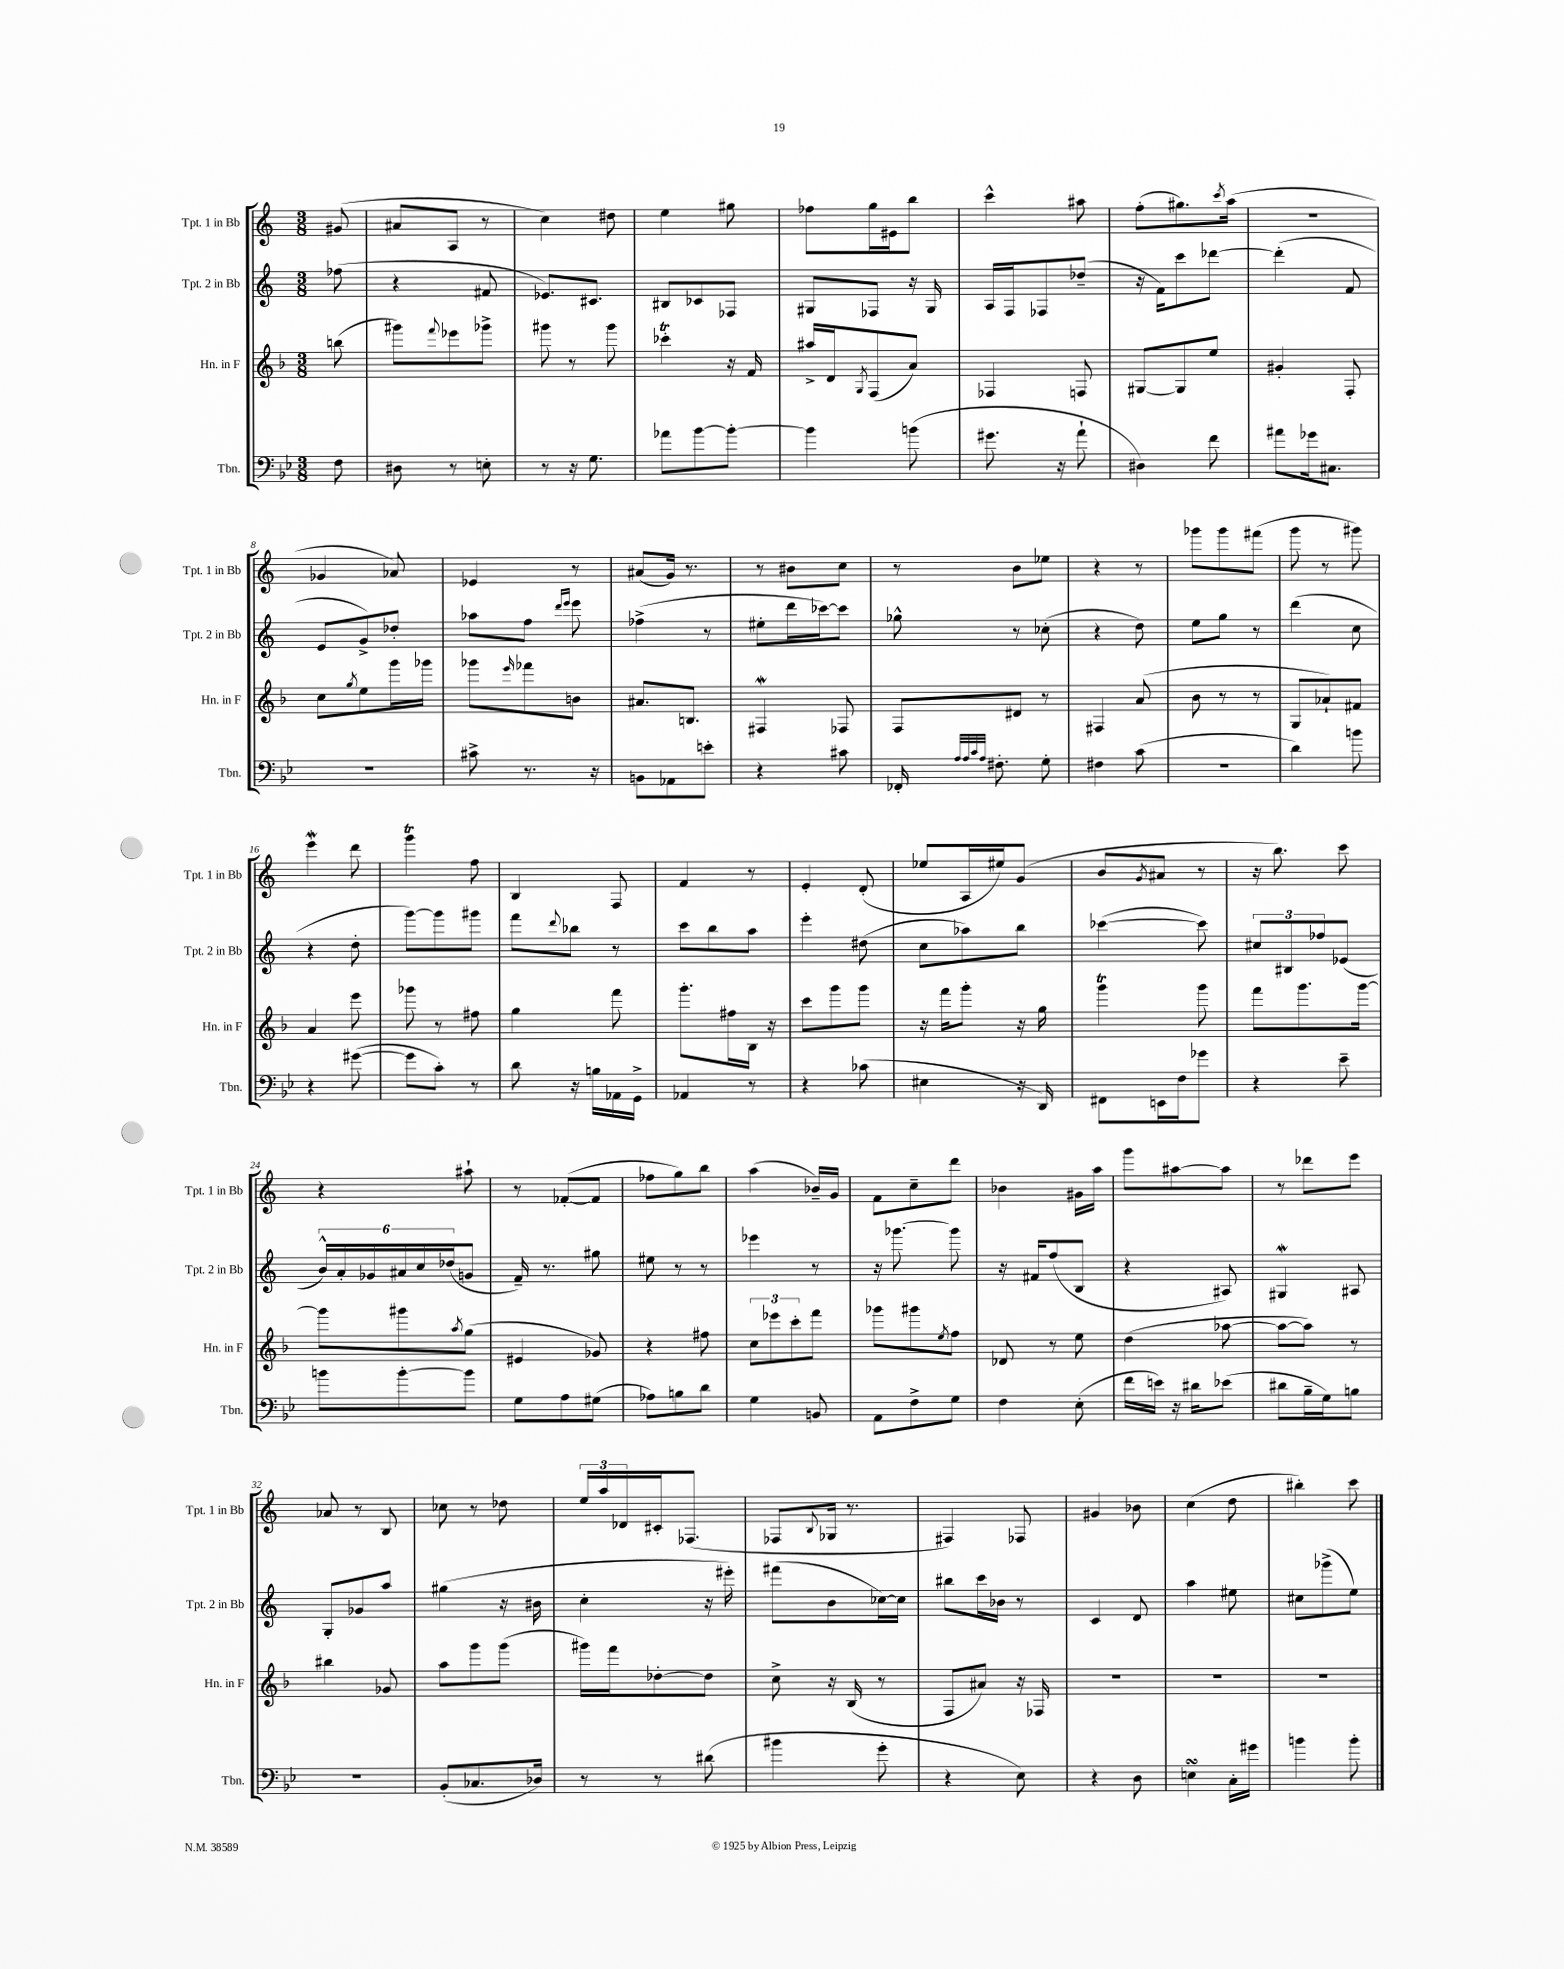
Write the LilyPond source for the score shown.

<<
\new StaffGroup <<
\new Staff = "s0" \with { instrumentName = "Tpt. 1 in Bb" shortInstrumentName = "Tpt. 1 in Bb" } {
    \clef treble \key c \major \numericTimeSignature \time 3/8 \partial 8
    gis'8( |
    ais'8 a8 r8 |
    c''4) dis''8 |
    e''4 gis''8 |
    fes''8 g''16 eis'16 b''8 |
    c'''4-^ ais''8 |
    f''8-.( gis''8.) \acciaccatura { c'''8 } a''16( |
    R4. |
    ges'4 aes'8) |
    ees'4 r8 |
    ais'8( g'16) r8. |
    r8 bis'8 c''8 |
    r8 b'8 ees''8 |
    r4 r8 |
    ges'''8 ges'''8 fis'''8( |
    g'''8 r8 gis'''8) |
    e'''4\mordent d'''8 |
    g'''4\trill f''8 |
    b4 f8 |
    f'4 r8 |
    e'4-. d'8-.( |
    ees''8 a16 eis''16) g'8( |
    b'8 \acciaccatura { g'8 } ais'8 r8 |
    r16 b''8.) c'''8 |
    r4 ais''8-! |
    r8 fes'8~-.( fes'8 |
    fes''8 g''8) b''8 |
    a''4( bes'16--) g'16 |
    f'8 c''8-- d'''8 |
    bes'4 gis'16 a''16 |
    g'''8 ais''8~ ais''8 |
    r8 des'''8 e'''8 |
    aes'8 r8 b8 |
    ces''8 r8 des''8 |
    \tuplet 3/2 { e''16 a''16 des'16 } cis'16-. fes8.( |
    fes8 \appoggiatura { b8 } ges16 r8. |
    fis4) fes8 |
    gis'4 bes'8 |
    c''4( d''8 |
    bis''4-.) c'''8 \bar "|." |
}
\new Staff = "s1" \with { instrumentName = "Tpt. 2 in Bb" shortInstrumentName = "Tpt. 2 in Bb" } {
    \clef treble \key c \major \numericTimeSignature \time 3/8 \partial 8
    fes''8( |
    r4 fis'8 |
    ees'8.) cis'8. |
    bis8 ces'8 fes8 |
    gis8 fes8 r16 gis16 |
    a16 f16 fes8 des''8--( |
    r16 f'16) c'''8 des'''8~ |
    des'''4-.( f'8 |
    e'8 g'8->) des''8-. |
    aes''8 f''8 \grace { d'''16 e'''16 } e'''8 |
    fes''4->( r8 |
    eis''8-. d'''16 ces'''16~) ces'''8 |
    ges''8-^ r8 ces''8-.( |
    r4 d''8) |
    e''8 g''8 r8 |
    d'''4( c''8 |
    r4 d''8-. |
    g'''8~) g'''8 gis'''8 |
    f'''8 \appoggiatura { d'''8 } bes''8 r8 |
    c'''8 b''8 a''8 |
    e'''4-. dis''8( |
    c''8 aes''8) b''8 |
    ces'''4~( ces'''8) |
    \tuplet 3/2 { cis''8 bis8 fes''8 } ees'8( |
    \tuplet 6/4 { b'16-^) a'16-. ges'16 ais'16 c''16 des''16( } g'8 |
    f'16--) r8. gis''8 |
    eis''8 r8 r8 |
    ees'''4 r8 |
    r16 ges'''8.~ ges'''8 |
    r16 fis'16 f''8( b8 |
    r4 ais8) |
    gis4\mordent ais8 |
    g8-. ges'8 a''8 |
    gis''4( r16 bis'16 |
    c''4-. r16 eis'''16-.) |
    fis'''8( b'8 ces''16~) ces''16 |
    bis''8 c'''16 bes'16 r8 |
    c'4 d'8 |
    a''4 eis''8 |
    cis''8 ges'''8->( e''8) \bar "|." |
}
\new Staff = "s2" \with { instrumentName = "Hn. in F" shortInstrumentName = "Hn. in F" } {
    \clef treble \key f \major \numericTimeSignature \time 3/8 \partial 8
    b''8( |
    gis'''8) \appoggiatura { f'''8 } ees'''8 ges'''8-> |
    gis'''8 r8 gis'''8 |
    ces'''4-.\trill r16 f'16 |
    ais''16-> d'16 \acciaccatura { g8 } f8( a'8) |
    fes4 f8 |
    gis8~ gis8 e''8 |
    gis'4-. f8-. |
    c''8 \acciaccatura { g''8 } e''8 g'''16 ges'''16 |
    ges'''8 \grace { e'''16 } fes'''8 b'8 |
    ais'8. b8. |
    fis4\mordent fes8 |
    f8 dis'8 r8 |
    fis4 a'8( |
    bes'8 r8 r8 |
    g8 aes'8-!) fis'8 |
    a'4 e'''8 |
    ges'''8 r8 fis''8 |
    g''4 f'''8 |
    g'''8.-. fis''16 bes16 r16 |
    c'''8 g'''8 g'''8 |
    r16 f'''16 g'''8-. r16 g''16 |
    g'''4\trill g'''8 |
    f'''8 g'''8. g'''16~ |
    g'''8 gis'''8 \acciaccatura { a''8 } g''8( |
    eis'4 ges'8) |
    r4 fis''8 |
    \tuplet 3/2 { c''8 ees'''8 c'''8-. } f'''8 |
    ges'''8 gis'''8 \acciaccatura { e''8 } f''8 |
    des'8 r8 e''8 |
    d''4( aes''8~ |
    aes''8~ aes''8) r8 |
    bis''4 ges'8 |
    a''8 g'''8 g'''8( |
    gis'''16) f'''16 des''8~-. des''8 |
    c''8-> r16 bes16( r8 |
    f8 ais'8) r16 fes16 |
    R4. |
    R4. |
    R4. \bar "|." |
}
\new Staff = "s3" \with { instrumentName = "Tbn." shortInstrumentName = "Tbn." } {
    \clef bass \key bes \major \numericTimeSignature \time 3/8 \partial 8
    f8 |
    dis8 r8 e8-. |
    r8 r16 g8. |
    aes'8 bes'8~ bes'8~-. |
    bes'4 b'8( |
    gis'8. r16 a'8-! |
    dis4) f'8 |
    ais'8 ges'16 cis8. |
    R4. |
    cis'8-> r8. r16 |
    b,8 aes,8 e'8-. |
    r4 cis'8 |
    fes,16-. \grace { a32 a32 c'32 a32 } fis8.-. g8-. |
    fis4 c'8( |
    R4. |
    d'4) b'8 |
    r4 gis'8~( |
    gis'8 c'8-.) r8 |
    d'8 r16 b16 aes,16 g,16-> |
    aes,4 r8 |
    r4 ces'8( |
    eis4 r16 d,16) |
    fis,8 e,16 f16 ges'8 |
    r4 ees'8-- |
    b'8 b'8~-. b'8 |
    g8 a8 gis8( |
    aes8) b8 d'8 |
    g4 b,8 |
    a,8 f8-> g8 |
    f4 ees8-.( |
    f'16 e'16) r16 dis'16 ees'8( |
    dis'8 bes16-- g16) b8 |
    R4. |
    bes,8-.( ces8. des16) |
    r8 r8 dis'8( |
    bis'4 g'8-. |
    r4 ees8) |
    r4 d8 |
    e4\turn c16-. gis'16 |
    b'4 b'8-. \bar "|." |
}
>>
>>
